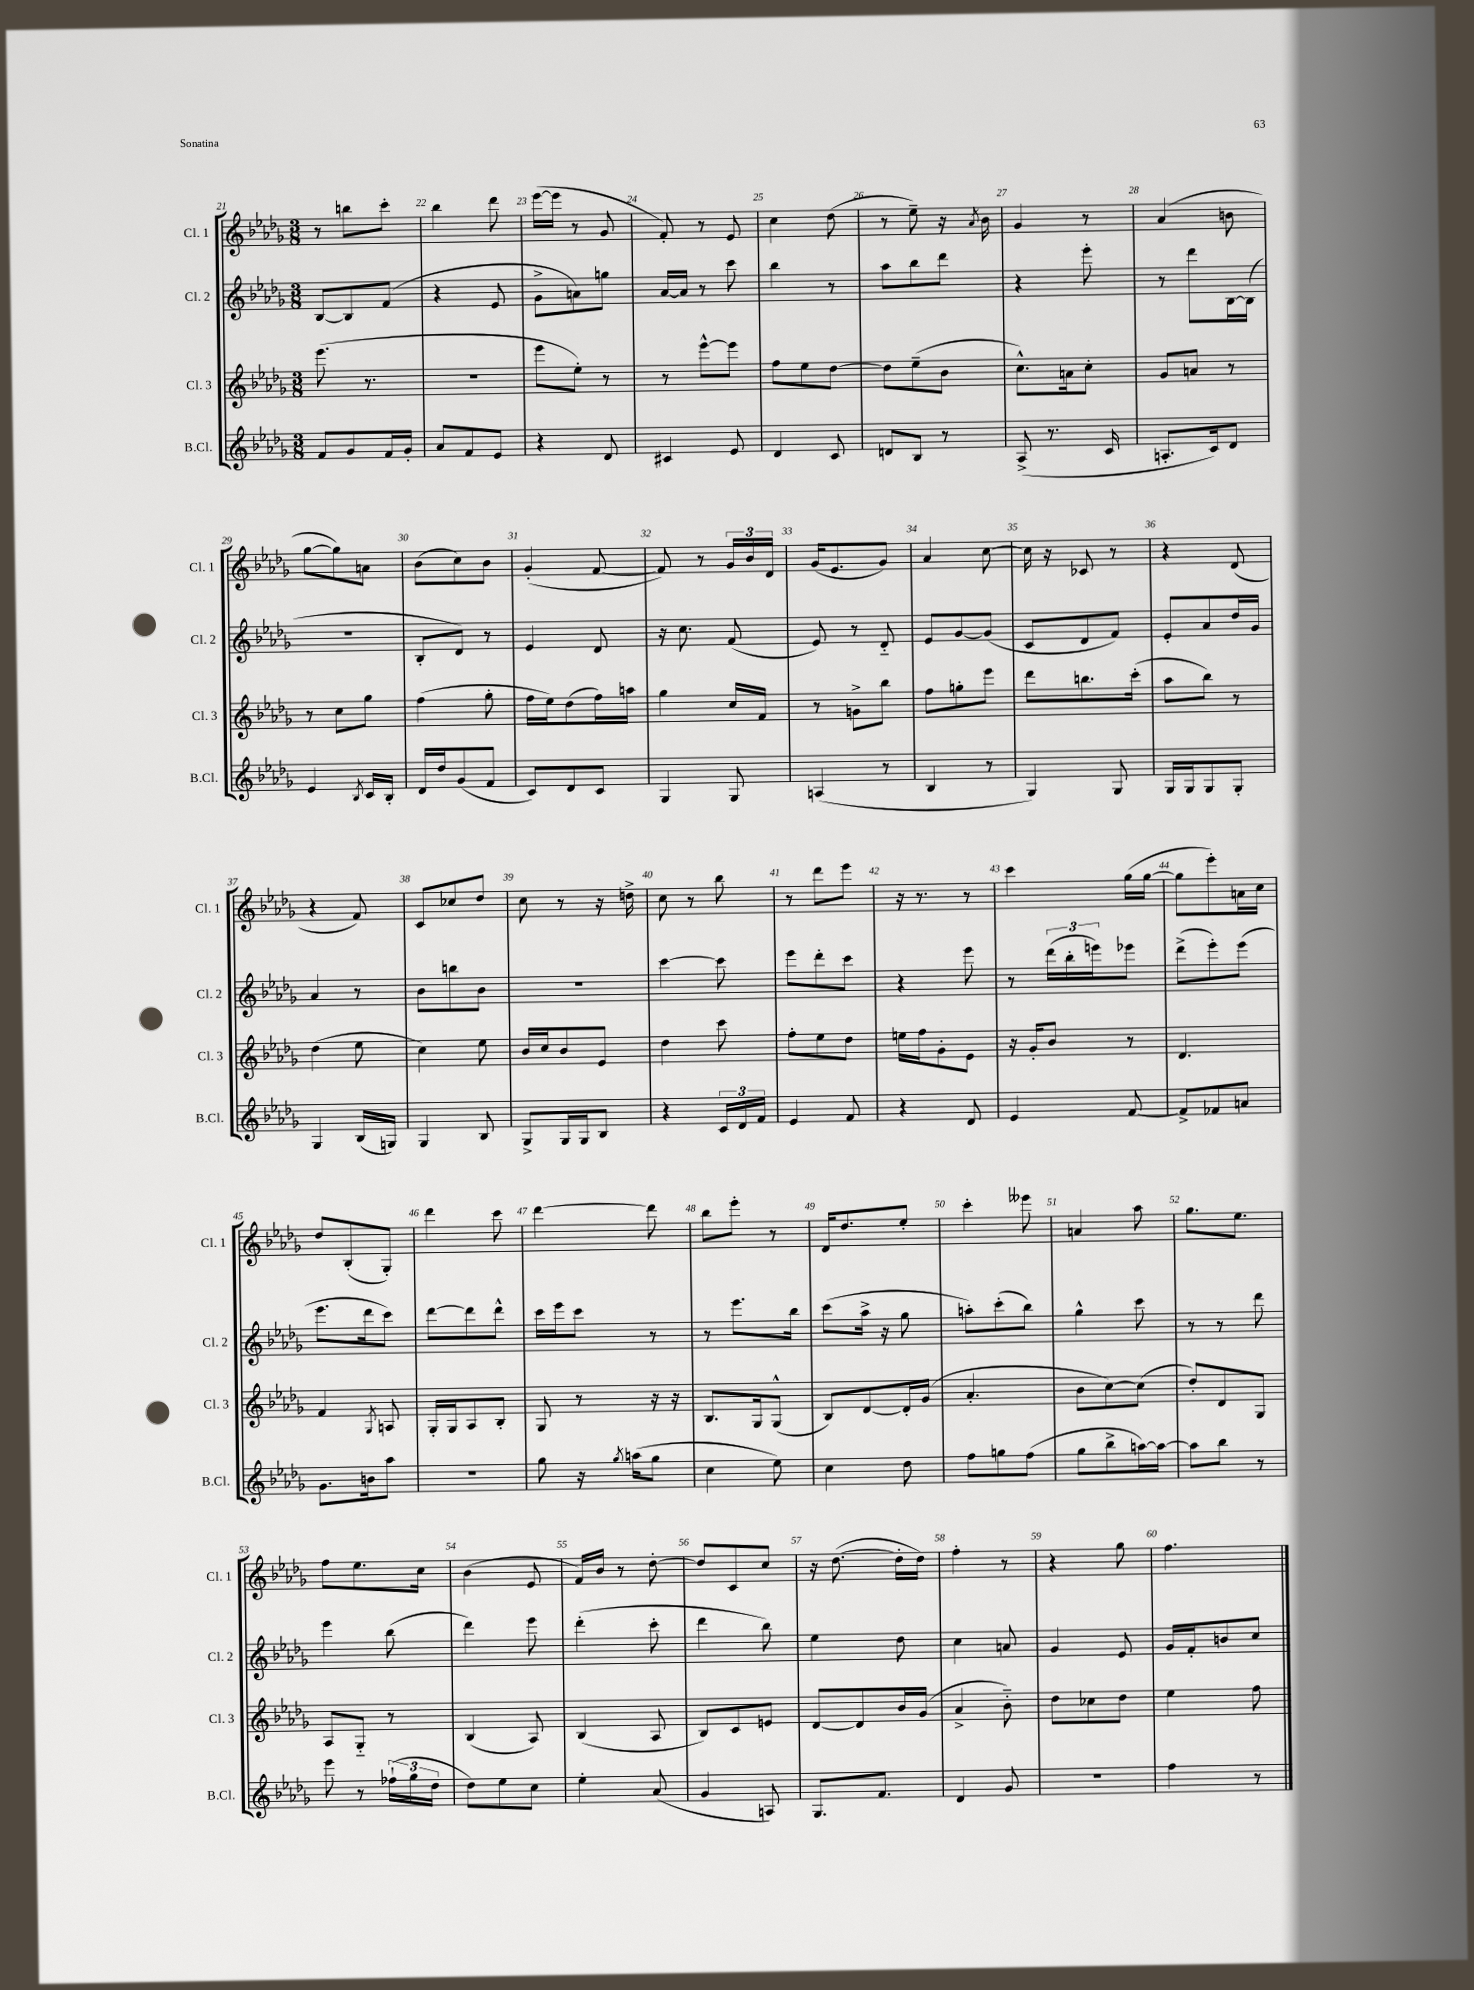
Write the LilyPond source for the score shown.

<<
\new StaffGroup <<
\new Staff = "s0" \with { instrumentName = "Cl. 1" shortInstrumentName = "Cl. 1" } {
    \clef treble \key des \major \numericTimeSignature \time 3/8
    r8 b''8 c'''8-. |
    bes''4 des'''8 |
    ees'''16~( ees'''16 r8 ges'8 |
    f'8-.) r8 ees'8 |
    c''4 des''8( |
    r8 ees''8--) r16 \acciaccatura { aes'8 } bes'16 |
    ges'4 r8 |
    aes'4( b'8 |
    ges''8~ ges''8) a'8 |
    bes'8( c''8) bes'8 |
    ges'4-.( f'8~ |
    f'8) r8 \tuplet 3/2 { ges'16 bes'16 des'16 } |
    ges'16( ees'8. ges'8) |
    aes'4 c''8~ |
    c''16 r16 ces'8 r8 |
    r4 des'8( |
    r4 f'8) |
    c'8 ces''8 des''8 |
    c''8 r8 r16 d''16-> |
    c''8 r8 bes''8 |
    r8 des'''8 ees'''8 |
    r16 r8. r8 |
    c'''4 ges''16( ges''16~ |
    ges''8 ees'''8-.) a'16 c''16 |
    des''8 bes8-.( ges8-.) |
    des'''4 c'''8 |
    des'''4~ des'''8 |
    bes''8 ees'''8-. r8 |
    des'16 des''8. ees''8-. |
    c'''4-. eeses'''8 |
    a'4 aes''8 |
    ges''8. ees''8. |
    f''8 ees''8. c''16 |
    bes'4( ees'8 |
    f'16) bes'16 r8 des''8~-. |
    des''8 c'8 c''8 |
    r16 des''8.~( des''16-. des''16) |
    f''4-. r8 |
    r4 ges''8 |
    f''4. \bar "|." |
}
\new Staff = "s1" \with { instrumentName = "Cl. 2" shortInstrumentName = "Cl. 2" } {
    \clef treble \key des \major \numericTimeSignature \time 3/8
    bes8~ bes8 f'8( |
    r4 ees'8 |
    ges'8-> a'8) g''8 |
    aes'16~ aes'16 r8 c'''8 |
    bes''4 r8 |
    aes''8 bes''8 des'''8 |
    r4 ees'''8-. |
    r8 des'''8 bes16~ bes16( |
    R4. |
    bes8-. des'8) r8 |
    ees'4 des'8 |
    r16 c''8. f'8( |
    ees'8) r8 des'8-_ |
    ees'8 ges'8~ ges'8( |
    c'8 des'8 f'8) |
    ees'8-. aes'8 des''16 ges'16 |
    aes'4 r8 |
    bes'8 b''8 bes'8 |
    R4. |
    c'''4~ c'''8 |
    ees'''8 des'''8-. c'''8 |
    r4 ees'''8 |
    r8 \tuplet 3/2 { des'''16( bes''16-. e'''16) } ees'''8 |
    des'''8->( ees'''8-.) ees'''8( |
    ees'''8. des'''16 c'''8) |
    des'''8~ des'''8 des'''8-^ |
    c'''16 ees'''16 c'''8 r8 |
    r8 ees'''8. bes''16 |
    c'''8( aes''16-> r16 ges''8 |
    a''8-.) c'''8-.( bes''8) |
    ges''4-^ c'''8 |
    r8 r8 des'''8 |
    ees'''4 bes''8( |
    des'''4) ees'''8 |
    des'''4-.( c'''8-. |
    des'''4 bes''8) |
    ees''4 des''8 |
    c''4 a'8 |
    ges'4 ees'8 |
    ges'16 f'16-. b'8 c''8 \bar "|." |
}
\new Staff = "s2" \with { instrumentName = "Cl. 3" shortInstrumentName = "Cl. 3" } {
    \clef treble \key des \major \numericTimeSignature \time 3/8
    ees'''8.( r8. |
    R4. |
    ees'''8 ees''8-.) r8 |
    r8 ees'''8~-^ ees'''8 |
    f''8 ees''8 des''8~ |
    des''8 ees''8--( bes'8 |
    c''8.-^) a'16 c''8-. |
    ges'8 a'8 r8 |
    r8 c''8 ges''8 |
    f''4( ges''8-. |
    f''16 ees''16) des''8( f''16) a''16 |
    ges''4 c''16 f'16 |
    r8 g'8-> bes''8 |
    f''8 g''8-. ees'''8 |
    des'''8 b''8. c'''16-.( |
    aes''8 bes''8) r8 |
    des''4( ees''8 |
    c''4) ees''8 |
    bes'16 c''16 bes'8 ees'8 |
    des''4 c'''8 |
    f''8-. ees''8 des''8 |
    e''16 f''16 ges'8-. ees'8 |
    r16 ges'16-. bes'8 r8 |
    des'4. |
    f'4 \acciaccatura { ges8 } a8 |
    ges16-. ges16 aes8 bes8-. |
    ges8 r8 r16 r16 |
    bes8. ges16 ges8-^( |
    bes8) des'8~ des'16-. ges'16( |
    aes'4.-. |
    bes'8 c''8~) c''8( |
    des''8-.) des'8 ges8 |
    aes8 ges8-_ r8 |
    bes4( aes8) |
    bes4( aes8 |
    bes8) c'8 e'8 |
    des'8~ des'8 bes'16 ges'16( |
    aes'4-> bes'8-_) |
    des''8 ces''8 des''8 |
    ees''4 f''8 \bar "|." |
}
\new Staff = "s3" \with { instrumentName = "B.Cl." shortInstrumentName = "B.Cl." } {
    \clef treble \key des \major \numericTimeSignature \time 3/8
    f'8 ges'8 f'16 ges'16-. |
    aes'8 f'8 ees'8 |
    r4 des'8 |
    cis'4 ees'8 |
    des'4 c'8 |
    d'8 bes8 r8 |
    aes8->( r8. c'16 |
    a8.-. c'16) des'8 |
    ees'4 \acciaccatura { bes8 } c'16 bes16-. |
    des'16 des''16 ges'8( f'8 |
    c'8) des'8 c'8 |
    ges4 ges8 |
    a4( r8 |
    bes4 r8 |
    ges4) ges8 |
    ges16 ges16 ges8 ges8-. |
    ges4 bes16( g16) |
    ges4 bes8 |
    ges8-> ges16 ges16 bes8 |
    r4 \tuplet 3/2 { c'16 des'16 f'16 } |
    ees'4 f'8 |
    r4 des'8 |
    ees'4 f'8~ |
    f'8-> fes'8 a'8 |
    ges'8. b'16 aes''8 |
    r4. |
    ges''8 r16 \acciaccatura { ges''8 } a''16( ges''8 |
    c''4 ees''8) |
    c''4 des''8 |
    f''8 g''8 f''8( |
    ges''8 bes''8-> a''16~) a''16~ |
    a''8 bes''8 r8 |
    ees'''8 r8 \tuplet 3/2 { fes''16-!( ges''16 des''16 } |
    des''8) ees''8 c''8 |
    ees''4-. aes'8( |
    ges'4 a8) |
    ges8. f'8. |
    des'4 ges'8 |
    R4. |
    f''4 r8 \bar "|." |
}
>>
>>
\layout { \context { \Score currentBarNumber = #21 \override BarNumber.break-visibility = ##(#f #t #t) barNumberVisibility = #all-bar-numbers-visible } }
